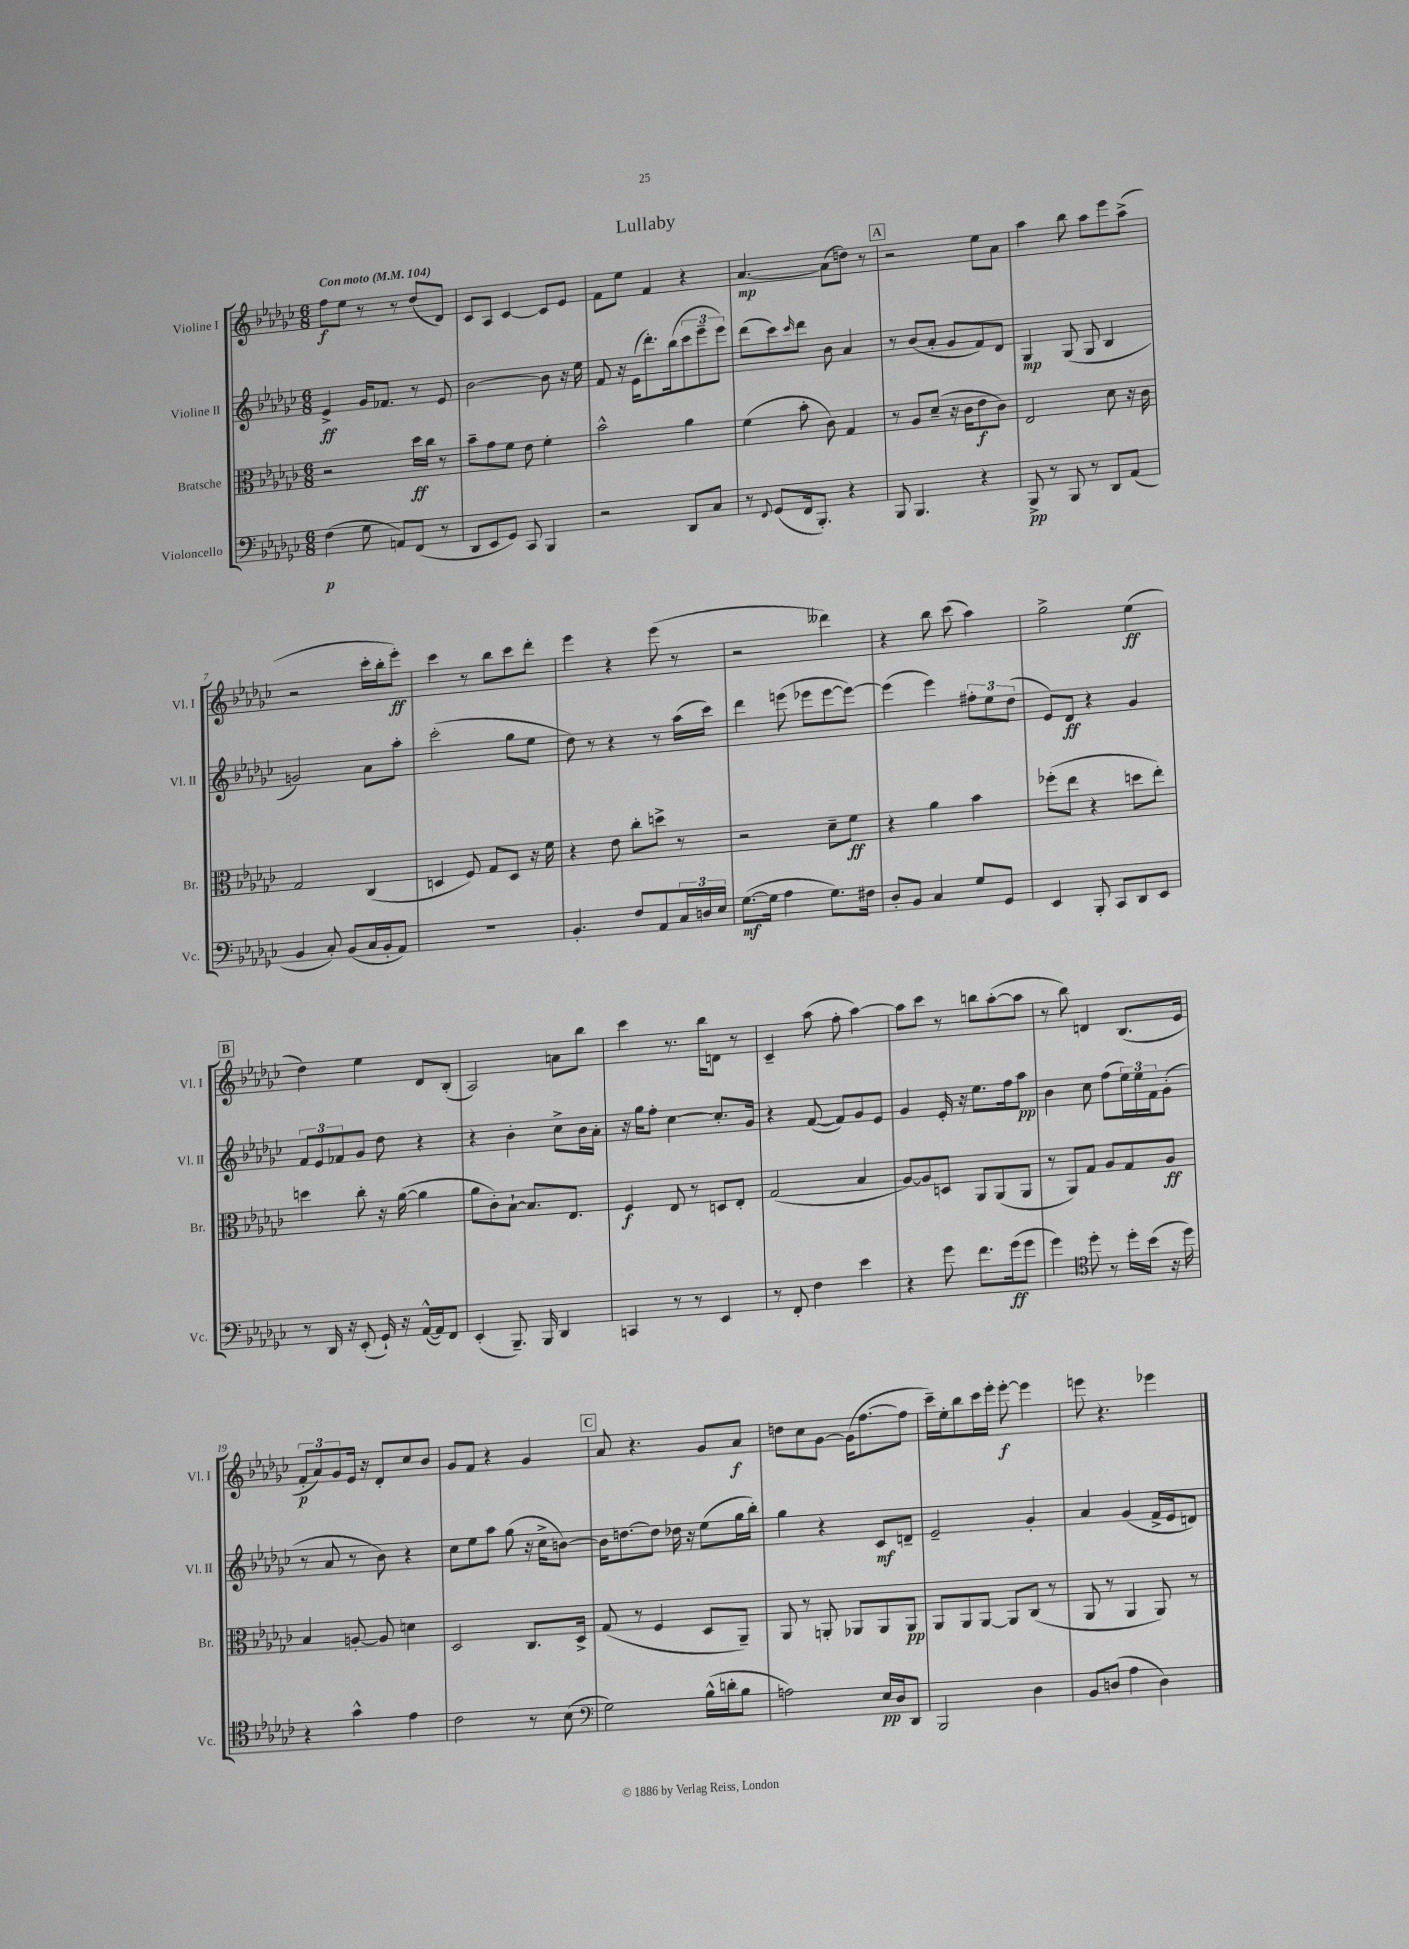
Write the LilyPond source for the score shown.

\header { title = "Lullaby" }
<<
\new StaffGroup <<
\new Staff = "s0" \with { instrumentName = "Violine I" shortInstrumentName = "Vl. I" } {
    \clef treble \key ges \major \numericTimeSignature \time 6/8 \tempo "Con moto" 4 = 104
    f''8\f ees''8 r8 r8 des''8( des'8) |
    ces'8 aes8 ces'4~ ces'8 ees'8 |
    f'8 ees''8 f'4 r4 |
    aes'4.~\mp aes'8( d''8) r8 |
    \mark \markup { \box "A" } r2 ees''8 aes'8 |
    aes''4 bes''8 aes''8 ees'''8 aes''8->( |
    r2 ces'''16-. bes''16-. ees'''8-.\ff) |
    ces'''4 r8 bes''8 ces'''8 des'''8-. |
    ees'''4 r4 ees'''8( r8 |
    r2 deses'''4) |
    r4 bes''8 ces'''8( aes''4) |
    ges''2-> ees''4\ff( |
    \mark \markup { \box "B" } des''4) ees''4 des'8 bes8-.( |
    aes2) a'8 bes''8 |
    ces'''4 r8. bes''16 d'8 r8 |
    ces'4-- aes''8( f''8-. aes''4~) |
    aes''8 ces'''8 r8 b''8 aes''8~-.( aes''8 |
    r8 bes''8) d'4 bes8.( ees'16 |
    \tuplet 3/2 { f'8-.\p aes'8) ges'8 } ees'16 r16 des'8-. ces''8 bes'8 |
    ges'8 f'8 r4 ges'4 |
    \mark \markup { \box "C" } aes'8 r4. ges'8 aes'8\f |
    d''8 ces''8 ges'8~ ges'16( f''8.~ f''8 |
    ces'''16--) ees''16-. bes''8 ces'''16 ees'''16-. ees'''8~-.\f ees'''4 |
    e'''8 r4. ees'''4 \bar "|." |
}
\new Staff = "s1" \with { instrumentName = "Violine II" shortInstrumentName = "Vl. II" } {
    \clef treble \key ges \major \numericTimeSignature \time 6/8
    ees'4->\ff ges'16 fes'8. r8 ees'8 |
    bes'2~ bes'8 r16 ees''16 |
    f'8 r16 ees'16( des'''8.-.) bes''16( \tuplet 3/2 { ces'''8 ees'''8-- ees'''8) } |
    des'''8( ces'''8) \grace { ces'''16 } des'''8 bes'8 aes'4 |
    \mark \markup { \box "A" } r8 bes'8( aes'8-. ges'8 f'8) des'8 |
    ges4\mp ges8( ges8 bes4 |
    g'2) aes'8 aes''8-. |
    ces'''2-.( ges''8 ees''8 |
    des''8) r8 r4 r8 aes''16( ces'''16) |
    des'''4 e'''8( ees'''8 ees'''8~ ees'''8~) |
    ees'''4( ees'''4) \tuplet 3/2 { fis''8-. ees''8 des''8( } |
    ees'8) des'8\ff r4 ges'4 |
    \mark \markup { \box "B" } \tuplet 3/2 { f'8 ees'8 fes'8 } ges'8 des''8 r4 |
    r4 bes'4-. ces''8-> bes'16 aes'16-. |
    r16 ges''16 f''8-. ces''4~ ces''8.-. ges'16 |
    r4 f'8~( f'8) ges'8 ees'8 |
    ges'4 ees'16-. r16 ees''8. f''16 aes''8\pp |
    bes'4 ces''8 f''8( \tuplet 3/2 { ees''16) ees''16 f'16 } ges'8-.( |
    r8 aes'8 r8 bes'8) r4 |
    ces''8 ees''8 aes''8 ges''8( r16 ces''16-> b'8~) |
    \mark \markup { \box "C" } b'16 d''8.~ d''8 des''16 r16 ees''8( ges''16 bes''16-.) |
    ges''4 r4 ces'8\mf d'8-- |
    ees'2-- ges'4-. |
    aes'4 ges'4( f'16-> ees'16 d'8) \bar "|." |
}
\new Staff = "s2" \with { instrumentName = "Bratsche" shortInstrumentName = "Br." } {
    \clef alto \key ges \major \numericTimeSignature \time 6/8
    r2 des''16\ff ces''16 r8 |
    bes'8-- ges'8 f'8 ees'8 f'4-. |
    bes'2-^ aes'4 |
    f'4( bes'8-. ces'8) ges4 |
    \mark \markup { \box "A" } r8 aes8 des'8--( r16 ces'16 ees'8\f ces'8) |
    ees2 des'8 r16 ces'16 |
    ges2 ces4( |
    d4 f8) ges8 d8 r16 f'16 |
    r4 ees'8 ces''8-. d''8-> r8 |
    r2 des'8-- f'8\ff |
    r4 aes'4 bes'4 |
    fes''8-.( ees''8 r4 d''8 ees''8-.) |
    \mark \markup { \box "B" } d''4 ces''8-. r16 aes'16~( aes'4 |
    aes'8 ces'8-.) bes8~-! bes8. ees8. |
    f4\f ees8 r8 d8 ees8-. |
    ges2( bes4 |
    aes8~) aes8 d8 aes,8 aes,8( aes,8 |
    r8 aes,8) ges8 aes8 ges8 aes8\ff |
    bes4 a8~-. a8 d'4 |
    des2 ces8. des16-> |
    \mark \markup { \box "C" } ges8( r8 f4 des8 aes,8--) |
    aes,8 r8 a,8-. aes,8 aes,8 aes,8\pp |
    aes,8 aes,8 aes,8~ aes,8 ces8( r8 |
    aes,8 r8 aes,4 aes,8) r8 \bar "|." |
}
\new Staff = "s3" \with { instrumentName = "Violoncello" shortInstrumentName = "Vc." } {
    \clef bass \key ges \major \numericTimeSignature \time 6/8
    f4\p( ges8 a,8) f,8( r8 |
    des,8 ees,8 ges,8) ces,8 bes,,4 |
    r2 des,8 ces8 |
    r8 \appoggiatura { f,8 } ges,8( f,16 bes,,8.-.) r4 |
    \mark \markup { \box "A" } bes,,8 bes,,4. r4 |
    bes,,8->\pp r8 bes,,8 r8 des,8 aes,8( |
    bes,4 ces8-.) bes,8( ces16 bes,16-. aes,8) |
    R2. |
    bes,4.-. f8 aes,8 \tuplet 3/2 { ces16 d16 ees16 } |
    ges8.~\mf( ges16 aes4 ges8.) fis16 |
    des8-. bes,8 ces4 ges8 ges,8 |
    ees,4 bes,,8-. ces,8 des,8 ees,8 |
    \mark \markup { \box "B" } r8 des,16 r16 ees,8-.( ges,16-!) r16 aes,16~-^( aes,16) f,8 |
    ees,4-.( bes,,8.--) bes,,16 des,4 |
    c,4 r8 r8 ees,4 |
    r8 f,8-. f4 ees'4 |
    r4 ges'8 f'8. ges'16\ff( ges'8 |
    ges'4) \clef tenor des''8-. r8 des''16-. bes'16( r16 des''16) |
    r4 ges'4-^ ees'4 |
    ces'2 r8 bes8( |
    \mark \markup { \box "C" } \clef bass ges2) bes16-^( d'16-. bes8 |
    a2) ees16\pp des16 des,8 |
    bes,,2 des4 |
    bes,8 d8( aes4 d4) \bar "|." |
}
>>
>>
